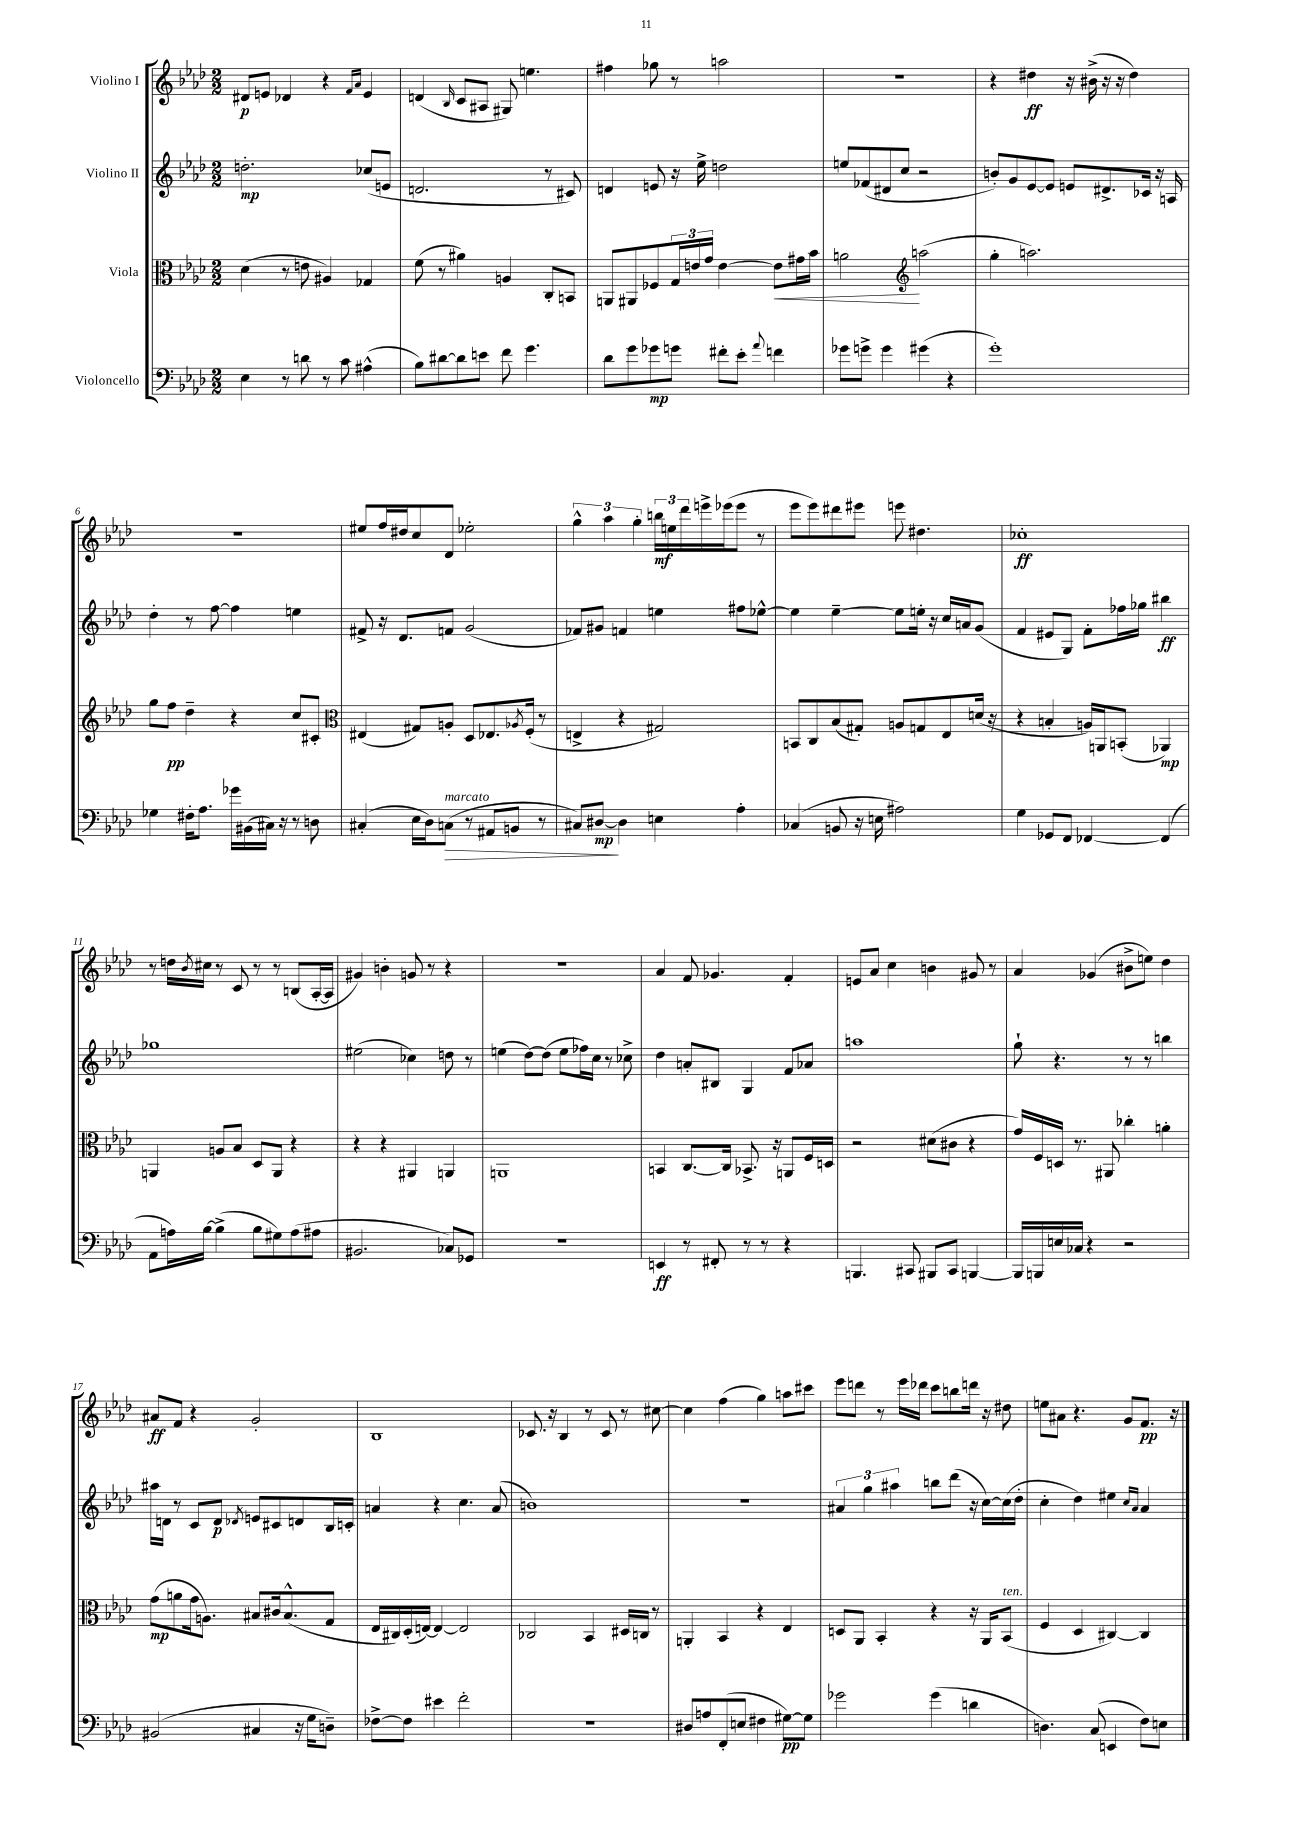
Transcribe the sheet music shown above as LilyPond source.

<<
\new StaffGroup <<
\new Staff = "s0" \with { instrumentName = "Violino I" } {
    \clef treble \key aes \major \numericTimeSignature \time 2/2
    dis'8\p e'8 des'4 r4 \grace { f'16 aes'16 } e'4 |
    d'4( \grace { bes16 } c'8 ais8 gis8) e''4. |
    fis''4 ges''8 r8 a''2 |
    r1 |
    r4 dis''4\ff r16 bis'16->( r16 r16 dis''4) |
    R1 |
    eis''8 f''16 dis''16 c''8 des'8 ees''2-. |
    \tuplet 3/2 { g''4-^ aes''4 g''4-. } \tuplet 3/2 { b''16\mf e''16 des'''16 } e'''16-> ees'''16( ees'''8 r8 |
    ees'''8 ees'''8) dis'''8 eis'''8 e'''8 dis''4. |
    ces''1-.\ff |
    r8 d''16 \acciaccatura { bes'8 } cis''16 r8 c'8 r8 r8 b8( aes16~-. aes16 |
    gis'4) b'4-. g'8 r8 r4 |
    r1 |
    aes'4 f'8 ges'4. f'4-. |
    e'8 aes'8 c''4 b'4 gis'8 r8 |
    aes'4 ges'4( bis'8-> e''8) des''4 |
    ais'8\ff f'8 r4 g'2-. |
    bes1 |
    ces'8. r16 bes4 r8 ces'8 r8 cis''8~ |
    cis''4 f''4( g''4) a''8 cis'''8 |
    ees'''8 d'''8 r8 ees'''16 des'''16 c'''8 b''8 d'''16 r16 dis''8 |
    e''8 ais'8 r4. g'8 f'8.\pp r16 \bar "|." |
}
\new Staff = "s1" \with { instrumentName = "Violino II" } {
    \clef treble \key aes \major \numericTimeSignature \time 2/2
    d''2.-.\mp ces''8( e'8 |
    d'2. r8 cis'8) |
    d'4 e'8 r16 ees''16-> d''2 |
    e''8 fes'8( dis'8 c''8 r2 |
    b'8-.) g'8 ees'8~ ees'8 e'8 dis'8.-> ces'16 r16 a16 |
    des''4-. r8 f''8~ f''4 e''4 |
    fis'8-> r16 des'8. f'8 g'2( |
    fes'8) gis'8 f'4 e''4 fis''8 ees''8~-^ |
    ees''4 ees''4~-- ees''8 e''16-. r16 c''16 a'16 g'8( |
    f'4 eis'8 g8) f'8-. fes''16 ges''16 bis''4\ff |
    ges''1 |
    eis''2( ces''4) d''8 r8 |
    e''4( des''8~) des''8( e''8 fes''16) c''16 r8 ces''8-> |
    des''4 a'8-. bis8 g4 f'8 aes'8 |
    a''1 |
    g''8-! r4. r8 r8 b''4 |
    ais''16 d'16 r8 c'8 d'8\p \acciaccatura { des'8 } e'8 cis'8 d'8 bes16 c'16-. |
    a'4 r4 c''4. a'8( |
    b'1) |
    R1 |
    \tuplet 3/2 { ais'4 g''4 ais''4 } b''8 des'''8( r16 c''16~) c''16( des''16-. |
    c''4-. des''4) eis''4 \grace { c''16 aes'16 } aes'4 \bar "|." |
}
\new Staff = "s2" \with { instrumentName = "Viola" } {
    \clef alto \key aes \major \numericTimeSignature \time 2/2
    des'4( r8 e'8 ais4) ges4 |
    f'8( r8 ais'4) a4 c8-. b,8 |
    a,8 ais,8 fes8 \tuplet 3/2 { g16 e'16 g'16 } e'4~ e'8\< gis'16 bes'16 |
    a'2\! \clef treble a''2( |
    g''4-. a''2.) |
    g''8 f''8\pp des''4-- r4 c''8 cis'8-. |
    \clef alto eis4( gis8) a8-. des8 ees8. \acciaccatura { aes8 } f16-.( r8 |
    e4-> r4 gis2) |
    b,8 c8 bes8( gis8-.) a8 g8 ees8 d'16( r16 |
    r4 b4-. a16) a,16 b,8-.( aes,4\mp) |
    a,4 a8 bes8 des8 a,8 r4 |
    r4 r4 ais,4 a,4 |
    a,1 |
    b,4 c8.~ c16 bes,8.-> r16 a,8 f16 d16 |
    r2 dis'8( cis'8 r4 |
    g'16) f16 d16 r8. ais,8 ces''4-. a'4-. |
    g'8\mp( a'8 g'16 a8.) bis8 cis'16 bis8.-^( g8 |
    ees16 cis16) des16-.( e16~) e4~ e2 |
    ces2 bes,4 dis16 c16 r8 |
    a,4-. bes,4 r4 ees4 |
    d8 aes,8 bes,4-. r4 r16 aes,16 bes,8^\markup { \italic "ten." }( |
    f4 des4 cis4~) cis4 \bar "|." |
}
\new Staff = "s3" \with { instrumentName = "Violoncello" } {
    \clef bass \key aes \major \numericTimeSignature \time 2/2
    ees4 r8 d'8 r8 c'8 ais4-^( |
    bes8) dis'8~ dis'8 e'8 f'8 g'4. |
    des'8 g'8 ges'8\mp g'8 fis'8-. ees'8-. \appoggiatura { aes'8 } f'4 |
    ges'8 g'8-> g'4 gis'4( r4 |
    g'1-.) |
    ges4 fis16-. aes8. ges'16 bis,16( cis16) r16 r8 d8 |
    cis4-.( ees16 des16) c8\>^\markup { \italic "marcato" }( r8 ais,8 b,8 r8 |
    cis8) dis8~\mp\! dis4 e4 aes4-. |
    ces4( b,8 r16 e16 ais2) |
    g4 ges,8 f,8 fes,4~ fes,4( |
    aes,8 a16) bes16~ bes4->( bes8 gis8) a8( ais8 |
    bis,2. ces8) ges,8 |
    R1 |
    e,4\ff r8 fis,8-. r8 r8 r4 |
    b,,4. cis,8 bis,,8 cis,8 b,,4~ |
    b,,16 b,,16 e16 ces16 r4 r2 |
    bis,2( cis4 r16 g16 d8--) |
    fes8~-> fes8 eis'4 f'2-. |
    R1 |
    dis8 a8 f,8-.( e8 fis4 gis8~\pp) gis8 |
    ges'2 ges'4( d'4 |
    d4.) c8( e,4 f8) e8 \bar "|." |
}
>>
>>
